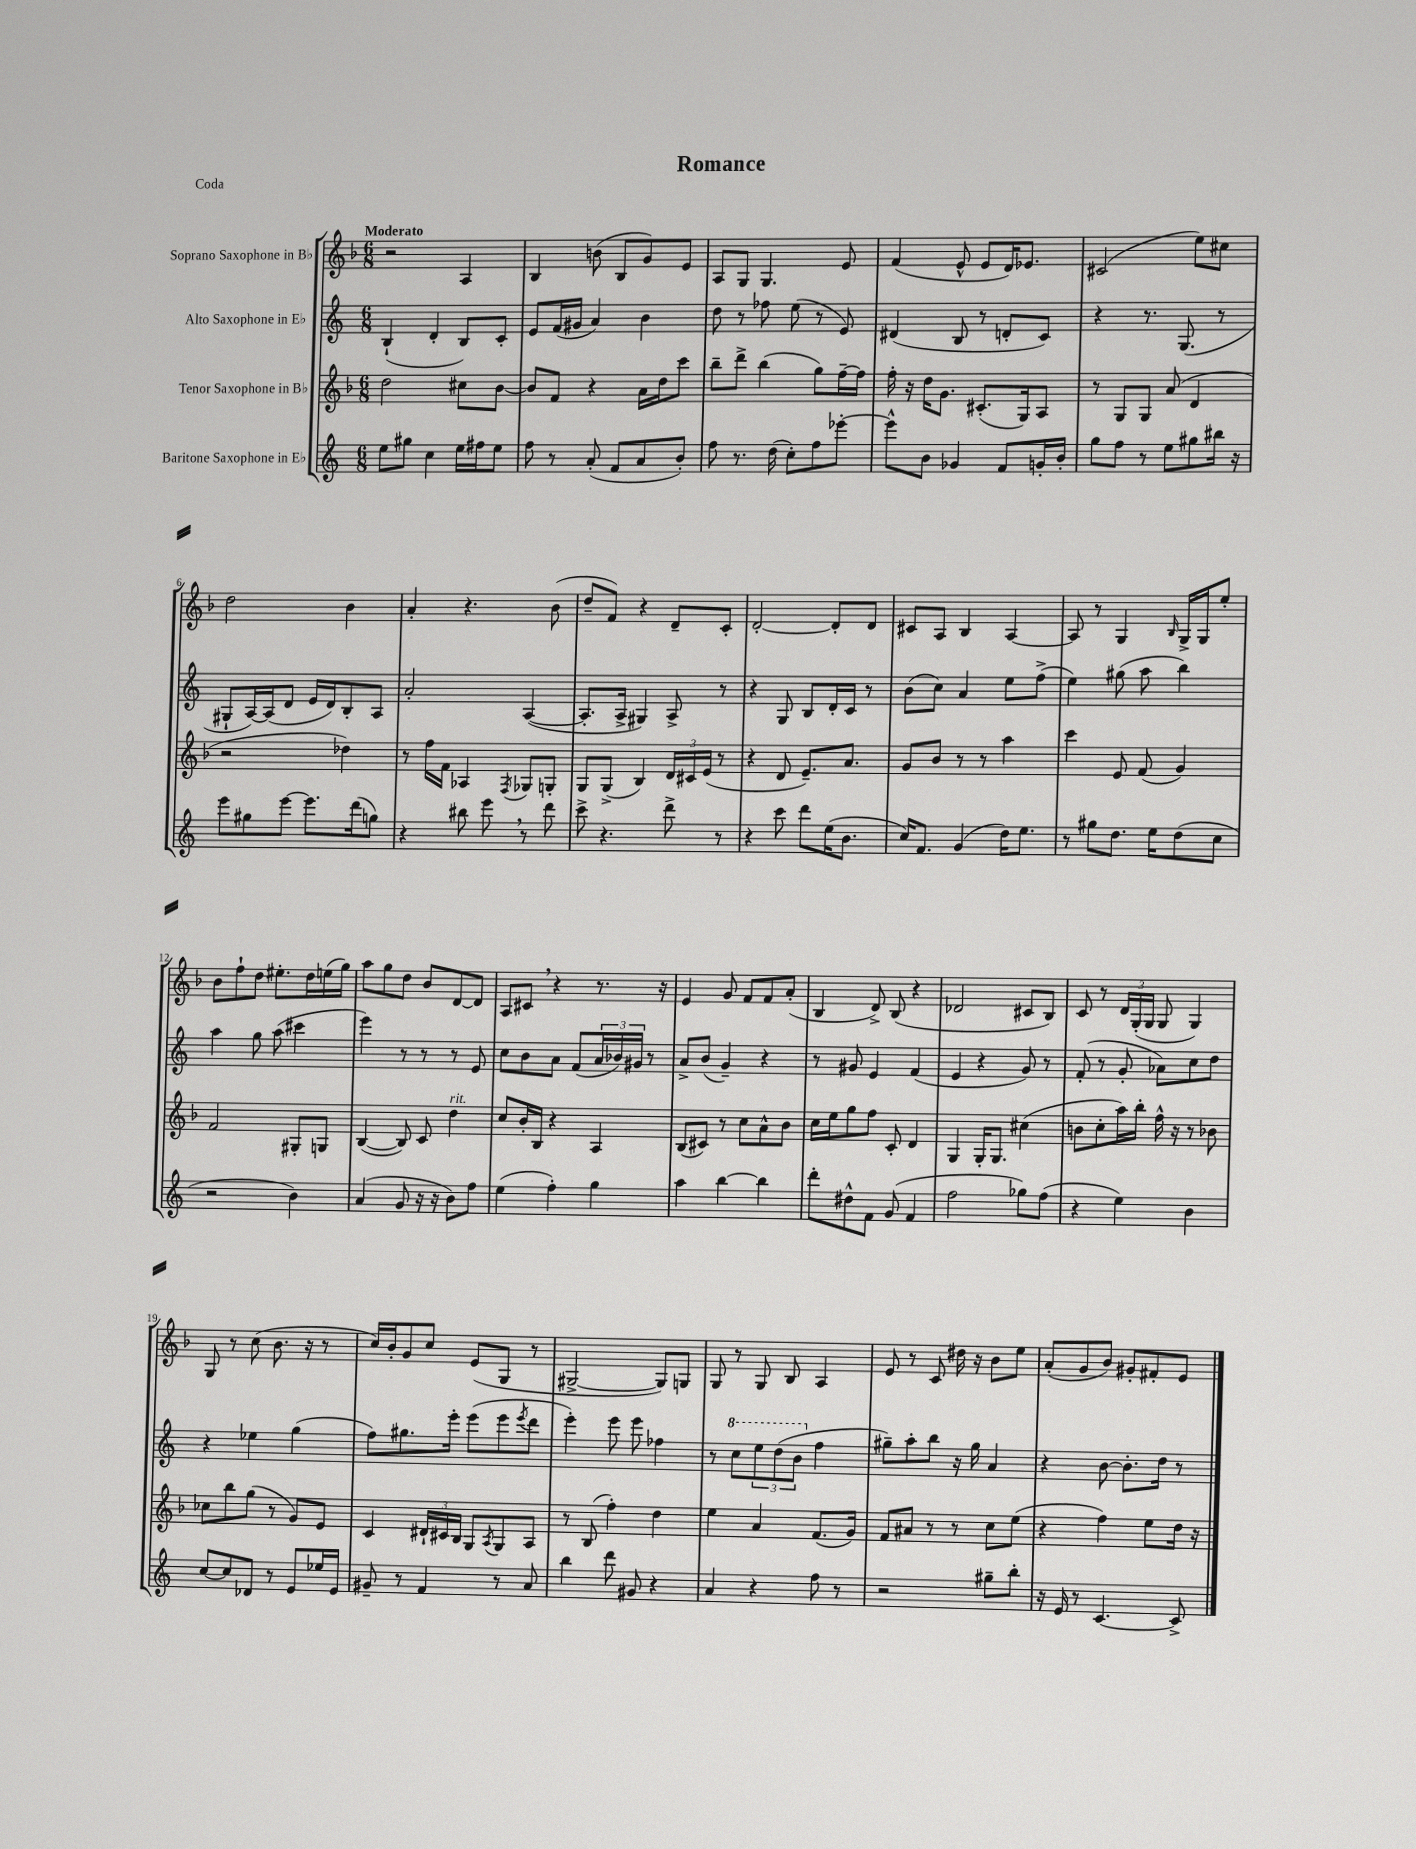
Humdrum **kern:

**kern	**kern	**kern	**kern
*part4	*part3	*part2	*part1
*staff4	*staff3	*staff2	*staff1
*I"Baritone Saxophone in E♭	*I"Tenor Saxophone in B♭	*I"Alto Saxophone in E♭	*I"Soprano Saxophone in B♭
*clefG2	*clefG2	*clefG2	*clefG2
*k[]	*k[b-]	*k[]	*k[b-]
*M6/8	*M6/8	*M6/8	*M6/8
=1	=1	=1	=1
!	!	!	!LO:TX:a:B:t=Moderato
8ee\L	2dd\	(4B`/	2r
8gg#X\J	.	.	.
4cc\	.	4d'/	.
16ee\LL	8cc#X\L	8B/L)	4A/
16ff#X\J	.	.	.
8ee\J	[8b-\J	8c'/J	.
=2	=2	=2	=2
8ff\	8b-/L]	8e/L	4B-/
8r	8f/J	(16f/L	.
.	.	16g#X/JJ	.
(8a'/	4r	4a/)	(8bn\
8f/L	.	.	8B-/L
8a/	16a\LL	4b\	8g/)
.	16dd\J	.	.
8b'/J)	8ccc\J	.	8e/J
=3	=3	=3	=3
8ff\	8bb-~\L	8dd\	8A/L
8.r	8ddd^\J	8r	8G/J
.	(4bb-\	8ff-X\	4.G/
(16dd\	.	.	.
8cc'\L)	.	(8ee\	.
8ff\	8gg\L)	8r	.
[8eee-X'\J	[16ff~\L	8e/)	8e/
.	16ff\JJ]	.	.
=4	=4	=4	=4
8eee-^^\L]	16ff'\	(4d#X/	(4f/
.	16r	.	.
8b\J	16dd\KL	.	.
.	8.g\J	.	.
4g-X/	.	8B/	8e^^/
.	(8.c#X'/L	8r	8e/L
8f/L	.	8dn'/L	16d/K)
.	16G/k)	.	8.e-X/J
16gn'/L	8A/J	8c/J)	.
16b'/JJ	.	.	.
=5	=5	=5	=5
8gg\L	8r	4r	(2c#X/
8ff\J	8G/L	.	.
8r	8G/J	8.r	.
8ee\L	(8a/	.	.
.	.	(8.G/	.
8gg#X\	4d/	.	8ee\L)
16bb#X\Jk	.	8r	8cc#X\J
16r	.	.	.
!!LO:LB:g=z
=6	=6	=6	=6
8eee\L	2r	8G#X`/L	2dd\
8gg#X\	.	[16A/L)	.
.	.	(16A/J]	.
[8eee\J	.	8d/J	.
8.eee\L]	.	16e/LL	.
.	.	16d/J)	.
.	4dd-X\)	8B'/	4b-\
(16ddd\k	.	.	.
8ggn\J)	.	8A/J	.
=7	=7	=7	=7
4r	8r	2a'/	4a'/
.	16ff\LL	.	.
.	16f\JJ	.	.
8bb#X\	4A-X/	.	4.r
8eee,\	.	.	.
.	8qF/	.	.
8r	8G-X/L	([4A/	.
8ddd\	8Gn'/J	.	(8b-\
=8	=8	=8	=8
8ccc^\	8G/L	8.A'/L]	8dd~/L
4.r	(8G^/J	.	8f/J)
.	.	16A^/Jk	.
.	4B-/)	4G#X/)	4r
8ddd^\	24d/LL	8A^/	8d~/L
.	24c#X/	.	.
.	(24e/JJ	.	.
8r	8r	8r	8c'/J
=9	=9	=9	=9
4r	4r	4r	[2d'/
8ccc\	8d/	8G/	.
8ddd\L	8.e~/L)	8B/L	.
(16ee\K	.	16d'/L	8d'/L]
8.b\J	8.a/J	16c/JJ	.
.	.	8r	8d/J
=10	=10	=10	=10
16cc/KL)	8g/L	(8b\L	8c#X/L
8.f/J	.	.	.
.	8b-/J	8cc\J)	8A/J
(4g/	8r	4a/	4B-/
.	8r	.	.
16dd\KL)	4aa\	8ee\L	[4A/
8.ee\J	.	.	.
.	.	(8ff^\J	.
=11	=11	=11	=11
8r	4ccc\	4ee\)	8A/]
8gg#X\L	.	.	8r
8.dd\J	8e/	(8gg#X\	4G/
.	(8f/	8aa\	.
16ee\KL	.	.	.
.	.	.	16qqB-/
(8dd\	4g/)	4bb\)	16G^/LL
.	.	.	16G/J
8cc\J	.	.	8ee'/J
!!LO:LB:g=z
=12	=12	=12	=12
2r	2f/	4aa\	8b-\L
.	.	.	8ff`\
.	.	8gg\	8dd\J
.	.	(8aa\	8.ee#X'\L
4b\)	8G#X'/L	4ccc#X\	.
.	.	.	16dd\L
.	8Gn/J	.	(16een\
.	.	.	16gg\JJ)
=13	=13	=13	=13
(4a/	([4B-/	4eee\)	8aa\L
.	.	.	8gg\
8g/	8B-/])	8r	8dd\J
16r	8c/	8r	8b-/L
16r	.	.	.
!	!LO:TX:a:i:t=rit.	!	!
8b\L)	4dd\	8r	[8d/
8ff\J	.	8e/	8d/J]
=14	=14	=14	=14
(4ee\	8cc/L	8cc\L	8A/L
.	16b-'/L	8b\	8c#X,/J
.	16B-/JJ	.	.
4ff'\)	4r	8a\J	4r
.	.	(8f/L	.
4gg\	4A/	24a/L	8.r
.	.	24b-X/)	.
.	.	24g#X/JJ	.
.	.	8r	.
.	.	.	16r
=15	=15	=15	=15
4aa\	(8B-/L	8a^/L	4e/
.	8c#X/J)	(8b/J	.
[4bb\	8r	4g~/)	8g/
.	8cc\L	.	8f/L
4bb\]	8a^^\	4r	8f/
.	8b-\J	.	(8a'/J
=16	=16	=16	=16
8ddd'\L	16cc\LL	8r	4B-/
.	16ee\J	.	.
8dd#X^^\	8gg\	8g#X/	.
8f\J	8ff\J	4e/	8d^/)
(8g/	8c'/	.	(8B-/
4f/	4d/	(4f/	4r
=17	=17	=17	=17
2ff\	4G/	4e/	2d-X/
.	16G'/KL	4r	.
.	8.G/J	.	.
8gg-X\L)	(4cc#X\	8g/)	8c#X/L
(8ff\J	.	8r	8B-/J)
=18	=18	=18	=18
4r	8bn\L	(8f'/	8c/
.	8cc'\	8r	8r
4ee\)	16aa\L)	8g'/	24d/LL
.	.	.	(24G'/
.	16bb-'\JJ	.	.
.	.	.	24G/JJ
.	16ff^^\	8a-X\L)	8G/
.	16r	.	.
4b\	8r	8cc\	4G/)
.	8b-X\	8dd\J	.
!!LO:LB:g=z
=19	=19	=19	=19
[8cc/L	8cc-X\L	4r	8G/
8cc/]	8bb-\	.	8r
8d-X/J	(8gg\J	4ee-X\	(8cc\
8r	8r	.	8.b-\
8e/L	8g/L)	(4gg\	.
.	.	.	16r
16ee-X/L	8e/J	.	8r
16e/JJ	.	.	.
=20	=20	=20	=20
8g#X~/	4c/	8ff\L)	16cc/LL)
.	.	.	16b-'/J
8r	.	8.gg#X\	8g/
4f/	24d#X`/LL	.	8cc/J
.	24c#X/	.	.
.	.	16eee'\Jk	.
.	24B-/JJ	.	.
.	8G/L	(8eee\L	(8e/L
.	8qA/	.	.
8r	8G/	8eee\	8G/J
.	.	8qeee/	.
8a/	8A/J	8ddd\J	8r
=21	=21	=21	=21
4bb\	8r	4eee'\)	[2G#X^/
.	(8B-/	.	.
8ddd\	4ff'\)	8eee\	.
8g#X/	.	8eee\	.
4r	4dd\	4ff-X\	8G#/L])
.	.	.	8Gn/J
=22	=22	=22	=22
4a/	4ee\	8r	8G/
*	*	*8va	*
.	.	8ccc\L	8r
4r	4a/	12eee\	8G/
.	.	(12ddd\	.
.	.	.	8B-/
.	.	12bb\J	.
*	*	*X8va	*
8ff\	(8.f/L	4ff\	4A/
8r	.	.	.
.	16g/Jk)	.	.
=23	=23	=23	=23
2r	8f/L	8gg#X~\L)	8e/
.	8a#X/J	8aa'\	8r
.	8r	8bb\J	8c/
.	8r	16r	16dd#X\
.	.	16gg#\	16r
8gg#X~\L	8cc\L	4a/	8b-\L
8bb'\J	(8ee\J	.	8ee\J
=24	=24	=24	=24
16r	4r	4r	(8a'/L
16e/	.	.	.
8r	.	.	8g/
[4.c/	4ff\)	[8b\	8b-/J)
.	.	8.b'\L]	8g#X'/L
.	8ee\L	.	8f#X'/
.	.	16dd\Jk	.
8c^/]	16dd\Jk	8r	8e/J
.	16r	.	.
==	==	==	==
*-	*-	*-	*-
